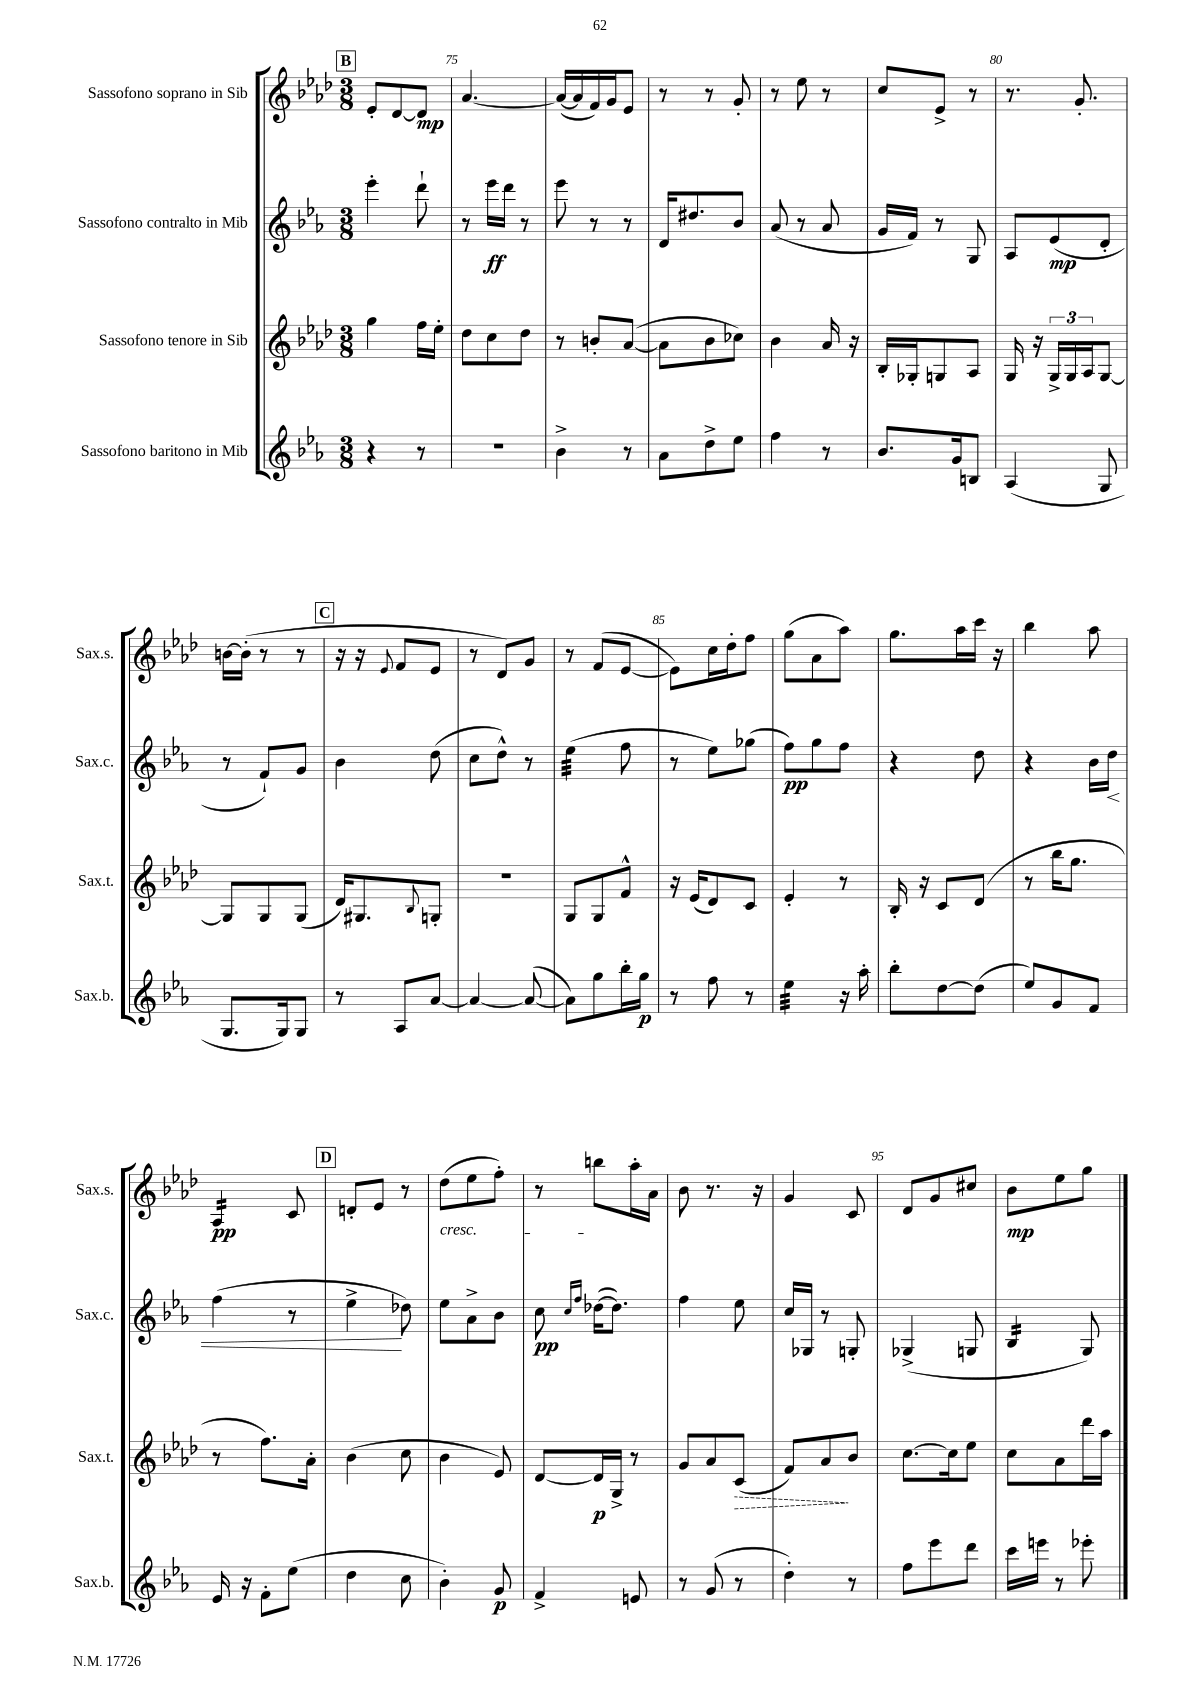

**kern	**kern	**kern	**kern
*staff4	*staff3	*staff2	*staff1
*clefG2	*clefG2	*clefG2	*clefG2
*k[b-e-a-]	*k[b-e-a-d-]	*k[b-e-a-]	*k[b-e-a-d-]
*M3/8	*M3/8	*M3/8	*M3/8
4r	4gg	4eee-'	8e-'
.	.	.	[8d-
8r	16ff	8ddd`	8d-]
.	16ee-'	.	.
=	=	=	=
4.r	8dd-	8r	[4.a-
.	8cc	16eee-	.
.	.	16ddd	.
.	8dd-	8r	.
=	=	=	=
4b-^	8r	8eee-	(16a-_
.	.	.	16a-]
.	8b'	8r	16f)
.	.	.	16g
8r	([8a-	8r	8e-
=	=	=	=
8a-	8a-]	16d	8r
.	.	8.dd#	.
8dd^	8b-	.	8r
8ee-	8cc-)	8b-	8g'
=	=	=	=
4ff	4b-	(8a-	8r
.	.	8r	8ee-
8r	16a-	8a-	8r
.	16r	.	.
=	=	=	=
8.b-	16B-'	16g	8cc
.	16G-'	16f)	.
.	8G	8r	8e-^
16g	.	.	.
8B	8A-	8G	8r
=	=	=	=
(4A-	16G	8A-	8.r
.	16r	.	.
.	24G^	(8e-	.
.	24G	.	.
.	.	.	8.g'
.	24A-	.	.
8G	[8G	8d'	.
=	=	=	=
8.G	8G]	8r	[16b
.	.	.	(16b']
.	8G	8f`)	8r
16G)	.	.	.
8G	(8G	8g	8r
=	=	=	=
8r	16d-)	4b-	16r
.	8.G#	.	16r
.	.	.	8qqe-
8A-	.	.	8f
.	8qqB-	.	.
[8a-	8G'	(8dd	8e-
=	=	=	=
4a-_	4.r	8cc	8r
.	.	8dd^^)	8d-)
(8a-_	.	8r	8g
=	=	=	=
8a-])	8G	(4ee-	8r
8gg	8G	.	(8f
16bb-'	8f^^	8ff	[8e-
16gg	.	.	.
=	=	=	=
8r	16r	8r	8e-])
.	(16e-	.	.
8ff	8d-)	8ee-)	16cc
.	.	.	16dd-'
8r	8c	(8gg-	8ff
=	=	=	=
4ee-	4e-'	8ff)	(8gg
.	.	8gg	8a-
16r	8r	8ff	8aa-)
16aa-'	.	.	.
=	=	=	=
8bb-'	16B-'	4r	8.gg
.	16r	.	.
[8dd	8c	.	.
.	.	.	16aa-
(8dd]	(8d-	8dd	16ccc
.	.	.	16r
=	=	=	=
8ee-)	8r	4r	4bb-
8g	16bb-	.	.
.	8.gg	.	.
8f	.	16b-	8aa-
.	.	16dd	.
=	=	=	=
16e-	8r	(4ff	4A-
16r	.	.	.
8f'	8.ff)	.	.
(8ee-	.	8r	8c
.	16a-'	.	.
=	=	=	=
4dd	(4b-	4ee-^	8d'
.	.	.	8e-
8cc	8cc	8dd-)	8r
=	=	=	=
4b-')	4b-	8ee-	(8dd-
.	.	8a-^	8ee-
8g	8e-)	8b-	8ff')
=	=	=	=
4f^	[8d-	8cc	8r
.	.	16qqcc	.
.	.	16qqff	.
.	16d-]	([16dd-	8bb
.	16G^	8.dd-])	.
8e	8r	.	16aa-'
.	.	.	16a-
=	=	=	=
8r	8g	4ff	8b-
(8g	8a-	.	8.r
8r	(8c	8ee-	.
.	.	.	16r
=	=	=	=
4dd')	8f)	16cc	4g
.	.	16G-	.
.	8a-	8r	.
8r	8b-	8G'	8c
=	=	=	=
8ff	[8.cc	(4G-^	8d-
8eee-	.	.	8g
.	16cc]	.	.
8ddd	8ee-	8G	8cc#
=	=	=	=
16ccc	8cc	4B-	8b-
16eee	.	.	.
8r	8a-	.	8ee-
8eee-'	16ddd-	8G)	8gg
.	16aa-	.	.
==	==	==	==
*-	*-	*-	*-
